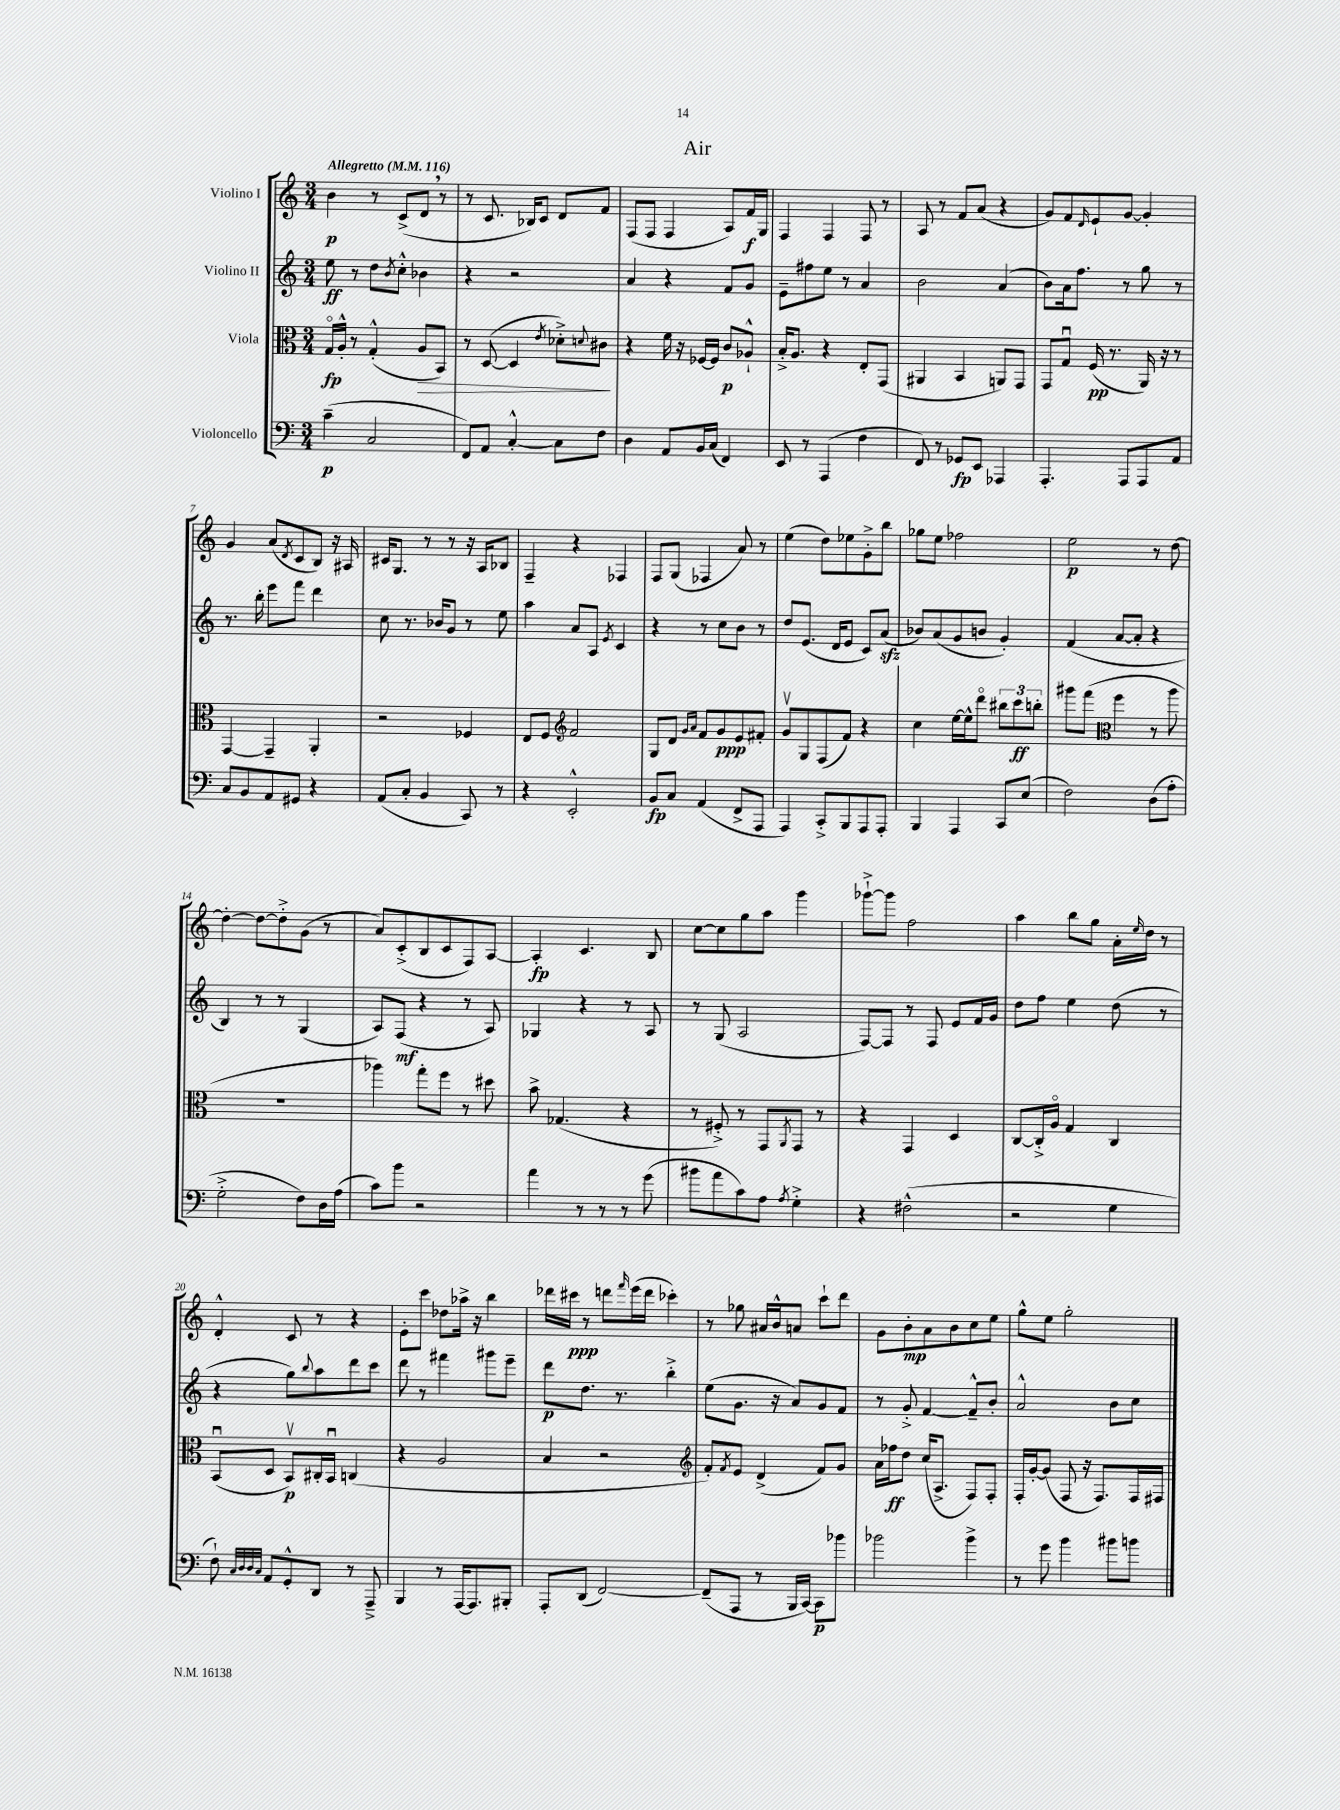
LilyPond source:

\header { title = "Air" }
<<
\new StaffGroup <<
\new Staff = "s0" \with { instrumentName = "Violino I" } {
    \clef treble \key c \major \numericTimeSignature \time 3/4 \tempo "Allegretto" 4 = 116
    b'4\p r8 c'8->( d'8 \breathe r8 |
    r8 c'8. bes16) c'8 d'8 f'8 |
    f8( f8 f4 a8) f'16\f g16 |
    f4 f4 f8 r8 |
    a8 r8 f'8 a'8( r4 |
    g'8) f'8 \grace { d'16 } e'8-! g'8~ g'4-. |
    g'4 a'8( \acciaccatura { d'8 } c'8 b8) r16 ais16 |
    cis'16 g8. r8 r8 r16 a16 bes8 |
    f4-- r4 fes4 |
    f8 g8( fes4 a'8) r8 |
    e''4( d''8) ees''8 g'8-.-> b''8 |
    ges''8 e''8 fes''2 |
    e''2\p r8 d''8~ |
    d''4~-. d''8~ d''8-.-> g'8( r8 |
    a'8) c'8-.->( b8 c'8 f8) a8~ |
    a4-.\fp c'4. b8 |
    c''8~ c''8 g''8 a''8 g'''4 |
    ges'''8~-!-> ges'''8 f''2 |
    a''4 b''8 g''8 a'16-. \grace { e''16 } d''16 r8 |
    d'4-.-^ c'8 r8 r4 |
    e'8-. c'''8 des''8 aes''16-> r16 b''4 |
    des'''16 cis'''16\ppp r8 d'''8 \grace { f'''16 } e'''16( d'''16 ces'''4-.) |
    r8 ges''8 ais'16 b'16-^ a'8 c'''8-! d'''8 |
    g'8 b'8-.\mp a'8 b'8 c''8 e''8 |
    g''8-^ e''8 g''2-. \bar "|." |
}
\new Staff = "s1" \with { instrumentName = "Violino II" } {
    \clef treble \key c \major \numericTimeSignature \time 3/4
    e''8\ff r8 d''8 \acciaccatura { b'8 } c''8-.-^ bes'4 |
    r4 r2 |
    a'4 r4 f'8 g'8 |
    e'8-- fis''8 e''8 r8 a'4 |
    b'2 a'4( |
    b'8) a'16 f''8. r8 g''8 r8 |
    r8. b''16-. e'''8 f'''8 d'''4 |
    c''8 r8. bes'16 g'8 r8 e''8 |
    a''4 a'8 a8 \acciaccatura { e'8 } c'4 |
    r4 r8 c''8 b'8 r8 |
    d''8 e'8.( d'16 e'8 c'8) a'8\sfz( |
    bes'8) a'8( g'8 b'8 g'4-.) |
    f'4( a'8~ a'8-. r4 |
    b4) r8 r8 g4( |
    a8) f8\mf( r4 r8 a8) |
    ges4 r4 r8 a8 |
    r8 g8( a2 |
    f8~) f8 r8 f8 e'8 f'16 g'16 |
    d''8 f''8 e''4 d''8( r8 |
    r4 g''8) \appoggiatura { b''8 } a''8 d'''8 c'''8 |
    d'''8 r8 fis'''4 gis'''8 e'''8-- |
    d'''8\p d''8. r8. b''4-.-> |
    e''8( g'8. r16 a'8) g'8 f'8 |
    r8 g'8-.-> f'4~ f'8---^ b'8-. |
    a'2-^ b'8 c''8 \bar "|." |
}
\new Staff = "s2" \with { instrumentName = "Viola" } {
    \clef alto \key c \major \numericTimeSignature \time 3/4
    g16\flageolet\fp a16-.-^ r8 g4-.-^( a8\> b,8) |
    r8 d8~( d4 \acciaccatura { e'8 } des'8-.->) \appoggiatura { d'8 } cis'8\! |
    r4 f'16 r16 fes16~ fes16 c'8\p aes8-!-^ |
    b16-.-> a8. r4 e8-. g,8( |
    ais,4 b,4 a,8) g,8 |
    g,8 g8\downbow f16\pp( r8. a,16) r16 r8 |
    g,4~ g,4-- a,4-. |
    r2 fes4 |
    e8 f8 \clef treble f'2 |
    g8 d'8 \grace { g'16 a'16 } f'8 g'8\ppp e'8 fis'8-. |
    g'8\upbow g8 f8( f'8) r4 |
    c''4 e''16~ e''16-^ d'''8\flageolet \tuplet 3/2 { bis''8 c'''8\ff b''8-. } |
    gis'''8 f'''8( \clef alto f''4 r8 a''8 |
    R2. |
    aes''4) g''8-. f''8 r8 dis''8 |
    b'8-> ges4.( r4 |
    r8 fis8-.->) r8 g,8 \acciaccatura { a,8 } g,8 r8 |
    r4 g,4 d4 |
    c8~ c16-.-> a16\flageolet g4 c4 |
    b,8\downbow( d8 b,8\upbow\p) cis16-. b,16\downbow c4( |
    r4 a2 |
    b4 r2 |
    \clef treble f'8-.) \acciaccatura { f'8 } e'8 d'4->( f'8) g'8 |
    a'16 fes''16\ff d''8 c''16( a8.-> f8) f8-. |
    f16-. g'16~-. g'8( f8 r16 f8.) f16 fis16 \bar "|." |
}
\new Staff = "s3" \with { instrumentName = "Violoncello" } {
    \clef bass \key c \major \numericTimeSignature \time 3/4
    c'4--\p( c2 |
    f,8) a,8 c4~-.-^ c8 f8 |
    d4 a,8 b,16 c16( f,4) |
    e,8 r8 a,,4( f4 |
    f,8) r8 ges,8\fp e,8 aes,,4 |
    a,,4.-. a,,8 a,,8 a,8 |
    c8 b,8 a,8 gis,8 r4 |
    a,8( c8-. b,4 c,8) r8 |
    r4 e,2-.-^ |
    b,8\fp c8 a,4( f,8-> a,,8 |
    a,,4) c,8-.-> b,,8 a,,8 a,,8-. |
    b,,4 a,,4 c,8 e8( |
    f2) d8( a8-. |
    g2-.-> f8) d16 a16( |
    c'8) b'8 r2 |
    a'4 r8 r8 r8 g'8( |
    bis'8 a'8 c'8) a8 \acciaccatura { a8 } g4-.-> |
    r4 fis2-^( |
    r2 g4 |
    f8-!) \grace { c32 d32 d32 c32 } a,8 g,8-.-^ d,8 r8 a,,8---> |
    b,,4 r8 a,,16~ a,,8. bis,,8-. |
    a,,8-. d,8( f,2~) |
    f,8--( a,,8 r8 b,,16 c,16~) c,8\p bes'8 |
    bes'2 bes'4-> |
    r8 g'8 b'4 bis'8 b'8 \bar "|." |
}
>>
>>
